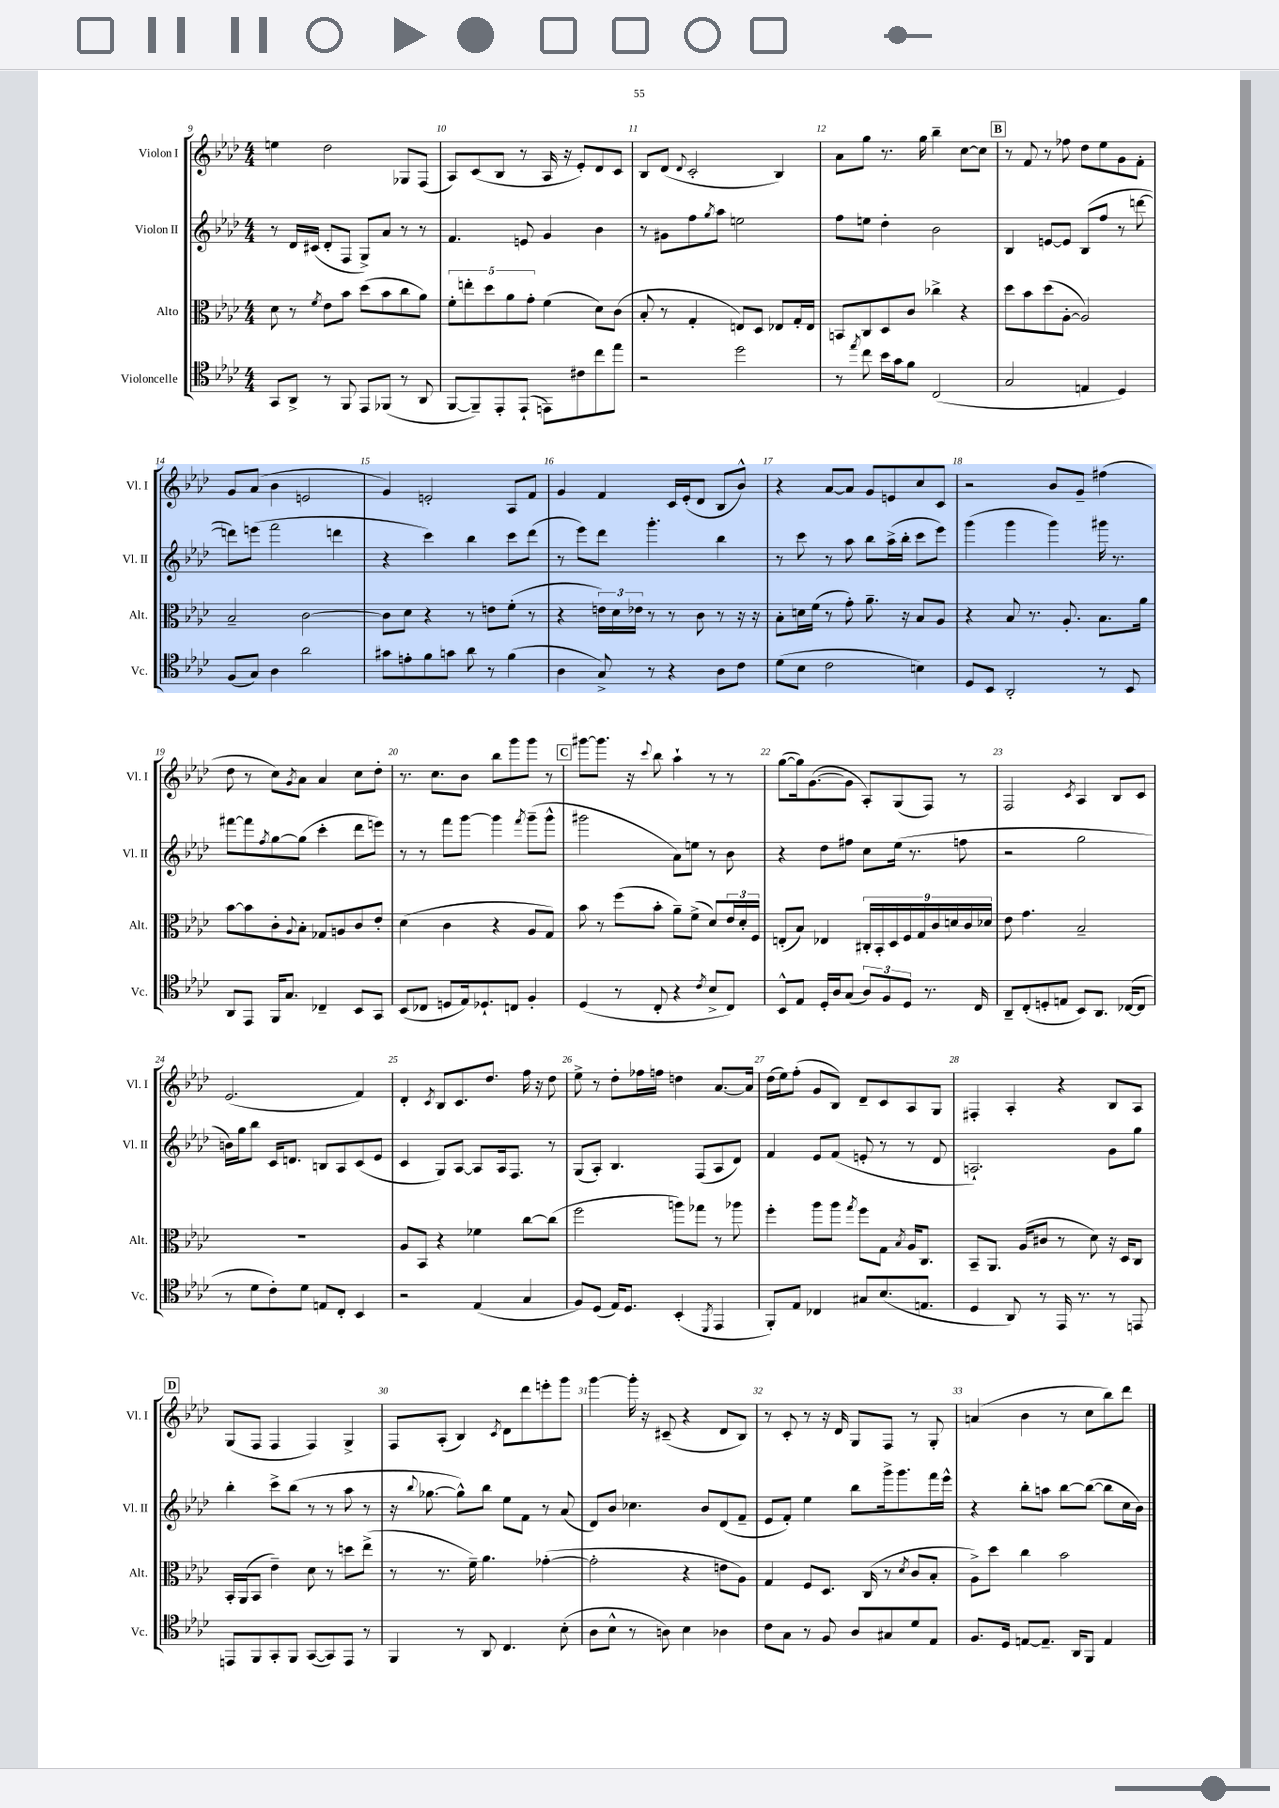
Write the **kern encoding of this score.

**kern	**kern	**kern	**kern
*part4	*part3	*part2	*part1
*staff4	*staff3	*staff2	*staff1
*I"Violoncelle	*I"Alto	*I"Violon II	*I"Violon I
*I'Vc.	*I'Alt.	*I'Vl. II	*I'Vl. I
*clefC4	*clefC3	*clefG2	*clefG2
*k[b-e-a-d-]	*k[b-e-a-d-]	*k[b-e-a-d-]	*k[b-e-a-d-]
*M4/4	*M4/4	*M4/4	*M4/4
=9	=9	=9	=9
8GG/L	8d-\	8r	4een\
8AA-^/J	8r	16d-/LL	.
.	.	(16c#X/JJ	.
.	8qf/	.	.
8r	8e-\L	8d-'/L	2dd-\
8FF/	8b-\J	8F/J	.
8EE-/L	(8dd-\L	8G^/L)	.
(8FF-X/J	8b-\	8a-/J	.
8r	8cc\	8r	8G-X/L
8AA-/	8a-\J)	8r	(8F/J
=10	=10	=10	=10
[8FF/L	10f'\L	4.f/	8A-/L)
.	10een'\	.	.
8FF~/])	.	.	(8c/
.	10dd-\	.	.
8EE-'/	.	.	8B-/J
.	10a-\	.	.
(8EE-`/J	.	8en/	8r
.	10g'\J	.	.
8EEn\L)	(4f\	4g/	16A-/
.	.	.	16r
8c#X\	.	.	8e-'/L)
8cc\	8d-\L)	4b-\	8d-/
8ee-\J	(8c\J	.	8c/J
=11	=11	=11	=11
2r	8B-'/	8r	8B-/L
.	8r	8g#X\L	(8d-/J
.	.	.	8qqd-/
.	4G'/	8ff\	2c'/
.	.	8qgg/	.
.	.	8aa-\J	.
2dd-\	8En/L)	2een\	.
.	8D-/J	.	.
.	8E-X/L	.	4B-/)
.	16G'/L	.	.
.	16E-/JJ	.	.
=12	=12	=12	=12
8r	8BBn/L	8ff\L	8a-\L
8qee-/	.	.	.
8cc\	8C/	8een\J	8gg\J
16b-\LL	8D-/	4dd-'\	8.r
16g\J	.	.	.
8f\J	8c/J	.	.
.	.	.	16gg\
(2C/	4cc-X^\	2b-\	4bb-~\
.	4r	.	[8cc\L
.	.	.	8cc\J]
!!LO:REH:place=s1:t=B
=13	=13	=13	=13
2G/	8dd-\L	4B-/	8r
.	8b-\	.	8f/
.	(8dd-\	[8en/L	8r
.	[8A-'\J	8e/J]	8ff-X\
4En/	2A-/])	(8B-/L	8dd-\L
.	.	8ff/J	8ee-\
4D-/)	.	8r	8g\
.	.	[8dddn\	8f'\J
!!LO:LB:g=z
=14	=14	=14	=14
(8F/L	2B-~/	8dddn\L])	8g/L
8G/J)	.	(8eeen\J	(8a-/J
4A-\	.	2fff\	4b-\
2a-\	[2c\	.	2en/
.	.	4dddn\	.
=15	=15	=15	=15
8g#X\L	8c\L]	4r	4g/)
8en'\	8d-\J	.	.
8f\	4r	4ccc\)	2en'/
8gn\J	.	.	.
8a-\	8r	4bb-\	.
8r	8en\L	.	.
(4f\	(8f'\J	8ccc\L	8A-/L
.	8r	(8ddd-\J	8f/J
=16	=16	=16	=16
4A-\	4r	8r	4g/
.	.	8eee-\L)	.
8G^/)	24en\LL)	8ddd-\J	4f/
.	24d-\	.	.
.	24e-X\JJ	.	.
8r	8r	4.ggg'\	.
4r	8r	.	16c/LL
.	.	.	(16e-'/J
.	8c\	.	8d-/J
8A-\L	8r	4bb-\	8B-/L
8c\J	16r	.	8b-^^/J)
.	16r	.	.
=17	=17	=17	=17
(8d-\L	8B-'\L	8r	4r
8B-\J	16dn\L	8ccc\	.
.	(16f\JJ	.	.
2c\	8r	8r	[8a-/L
.	8g'\)	8aa-\	8a-/J]
.	8.a-~\	8bb-\L	8g/L
.	.	(16aa-^\L	8en/
.	16r	16bb-'\JJ	.
4Bn\)	8B-/L	8ccc\L	8cc/
.	8A-/J	8eee-\J)	8c/J
=18	=18	=18	=18
8D-/L	4r	(4ggg\	2r
8BB-/J	.	.	.
2AA-'/	8B-/	4ggg\	.
.	8.r	.	.
.	.	4ggg\)	8b-/L
.	8.A-'/	.	.
.	.	.	8g~/J
8r	8.B-\L	16ggg#X\	(4ff#X\
.	.	8.r	.
8BB-/	.	.	.
.	16a-\Jk	.	.
!!LO:LB:g=z
=19	=19	=19	=19
8AA-/L	[8b-\L	[8fff#X\L	8dd-\
8EE-/J	8b-\]	8fff#\]	8r
.	.	8qff/	.
16FF/KL	8c'\	[8gg\	8cc\L)
8.G/J	.	.	.
.	8qqA-/	.	8qg/
.	8B-'\J	(8gg\J]	8a-\J
4C-X~/	8G-X/L	4ccc'\	4a-/
.	8An/	.	.
8BB-/L	8c/	8ddd-\L	8cc\L
8GG/J	8e-'/J	8eeen\J)	8dd-'\J
=20	=20	=20	=20
(8BB-/L	(4d-\	8r	8.r
8C-X/J	.	8r	.
.	.	.	8.cc\L
8Dn/L	4c\	8fff\L	.
16E-/k)	.	[8ggg\J	8b-\J
8.D-X`/	.	.	.
.	4r	4ggg\]	8bb-\L
8Cn/J	.	.	8ggg\
.	.	8qfff/	.
4F'/	8A-/L	(8ggg~\L	8ggg\J
.	8G/J)	8ggg^^\J	8r
!!LO:REH:place=s1:t=C
=21	=21	=21	=21
(4D-/	8b-\	2ggg#X\	[8ggg#X\L
.	8r	.	8.ggg#\J]
8r	(8ff\L	.	.
.	.	.	16r
.	.	.	8qqccc/
8C'/	8b-'\J	.	8bb-\
4r	8a-~\L)	8a-\L)	4aa-`\
.	(8f^\J	8een\J	.
8qc/	.	.	.
8B-^/L	8d-/L)	8r	8r
8C/J)	24e-/L	8b-\	8r
.	24d-'/	.	.
.	24F/JJ	.	.
=22	=22	=22	=22
8BB-^^/L	(8En'/L	4r	([8gg\L
8E-/J	8B-/J)	.	16gg\k])
.	.	.	([8.g\
16D-'/LL	4E-X/	8dd-\L	.
16A-/J	.	.	.
(8G/J	.	8ff#X\J	8g\J]
12A-/L)	18C#X'/LL	8cc\L	8A-'/L)
.	18BB-'/	.	.
12F/	.	.	.
.	18D-/	.	.
.	.	(16ee-\Jk	(8G/
12D-/J	18F/	.	.
.	.	8.r	.
.	18G/	.	.
8.r	.	.	8F/J)
.	18c/	.	.
.	18dn/	.	.
.	.	8ffn\	8r
.	18c/	.	.
16C/	.	.	.
.	18d-X/JJ	.	.
=23	=23	=23	=23
8AA-~/L	8e-\	2r	2F/
(8C'/	4.g\	.	.
8Dn'/	.	.	.
8En/J	.	.	.
.	.	.	8qc/
8BB-/L)	2B-~/	2gg\	4A-/
8.AA-/J	.	.	.
.	.	.	8B-/L
([16C-X/KL	.	.	.
8C-/J]	.	.	8c/J
!!LO:LB:g=z
=24	=24	=24	=24
8r	1r	16bn\LL)	(2.e-/
.	.	16gg\J	.
8d-\L	.	8bb-\J	.
8c'\)	.	16c/KL	.
.	.	8.dn/J	.
8d-\J	.	.	.
8En/L	.	8Bn/L	.
8C'/J	.	8A-/	.
4BB-/	.	(8c/	4f/)
.	.	8e-/J	.
=25	=25	=25	=25
2r	8A-/L	4c/	4d-'/
.	8BB-/J	.	.
.	.	.	8qc/
.	4r	8G/L)	8B-/L
.	.	[8A-/J	8.c/
(4E-/	4f-X\	8A-/L]	.
.	.	.	8.dd-/J
.	.	16A-/k	.
.	.	8.F/J	.
4G/	[8cc\L	.	16ff\
.	.	.	16r
.	(8cc\J]	8r	8dd-\
=26	=26	=26	=26
8F/L)	2ff\	(8G/L	8ee-^\
(8D-/J	.	8A-'/J)	8r
16E-/KL)	.	4.B-/	8dd-'\L
8.D-/J	.	.	.
.	.	.	16ff-X\L
.	.	.	16ffn\JJ
(4BB-'/	8aan\L)	.	4ddn\
.	8gg-X\J	(8F/L	.
8qDD-/	.	.	.
4EE-/	8r	8A-/	[8.a-/L
.	8aa-X\	8d-/J)	.
.	.	.	16a-/Jk]
=27	=27	=27	=27
8FF'/L)	4ff'\	4f/	(16dd-\LL
.	.	.	16ee-\J)
8E-/J	.	.	(8ff'\J
4C-X/	8aa-\L	8e-/L	8g/L
.	8aa-\J	(8f/J	8B-/J)
.	8qgg/	.	.
8G#X/L	8ff\L	8en'/	8d-~/L
(8.B-/	8G\J	8r	8c/
.	8qB-/	.	.
.	16A-/KL	8r	8A-/
8.En/J	8.C/J	.	.
.	.	8d-/	8G/J
=28	=28	=28	=28
4D-/	8BB-~/L	2.An`/)	4F#X'/
.	8.AA-/J	.	.
8AA-/)	.	.	4A-'/
.	(16A-/KL	.	.
8r	8c#X/J	.	.
16EE-/	8r	.	4r
8.r	.	.	.
.	8d-\)	.	.
8r	16r	8g\L	8B-/L
.	16D-/KL	.	.
8EEn/	8C/J	8gg\J	8A-/J
!!LO:LB:g=z
!!LO:REH:place=s1:t=D
=29	=29	=29	=29
8EEn/L	16BB-'/LL	4bb-'\	(8G/L
.	(16AA-/J	.	.
8FF/	8BB-/J	.	8F/J
8GG'/	4e-~\)	8ccc^\L	4F/
8FF/J	.	(8bb-\J	.
([8GG/L	8d-\	8r	4F/)
8GG/])	8r	8r	.
8EE/J	8ddn\L	8aa-\	4G^/
8r	(8ee-^\J	8r	.
=30	=30	=30	=30
4FF/	8r	16r	8F/L
.	.	8qqbb-/	.
.	.	[8.gg-X\	.
.	8.r	.	(8A-'/J
8r	.	8gg-^^\L])	4B-/)
.	16f~\)	.	.
8AA-/	4.a-\	8bb-\J	.
.	.	.	8qc/
4.C/	.	8ee-\L	8d-\L
.	.	8f\J	8ddd-\
.	([4g-X'\	8r	8eeen'\
(8B-'\	.	(8a-/	8ggg\J
=31	=31	=31	=31
8A-\L	2g-'\]	8d-/L)	[4ggg\
8B-^^\J	.	8b-/J	.
8r	.	4.cc-X\	16ggg'\]
.	.	.	16r
8An\)	.	.	(8c#X~/
4B-\	4r	.	4r
.	.	8b-/L	.
4A-X\	8en\L	(8d-/	8d-/L
.	8A-\J)	8f~/J	8B-/J)
=32	=32	=32	=32
8c\L	4G/	8e-/L	8r
8G\J	.	8f'/J)	8c'/
8r	8F/L	4ee-\	8r
8F/	8.D-/J	.	16r
.	.	.	16d-/
8A-/L	.	8bb-\L	8G/L
.	(16C/	.	.
8G#X/	8r	16ggg^\k	8F/J
.	.	8.ggg\	.
.	8qd-/	.	.
8d-/	8c/L	.	8r
8E-/J	8B-'/J	16fff\L	8G'/
.	.	16eee-^^\JJ	.
=33	=33	=33	=33
8.F/L	8A-^\L)	4r	(4an/
.	8dd-\J	.	.
16D-/Jk	.	.	.
[8En/L	4cc\	8bb-'\L	4b-\
8.E~/J]	.	8aan\J	.
.	2b-\	[8bb-\L	8r
16AA-/KL	.	.	.
8FF/J	.	(8bb-\J_	8cc\L
4E/	.	8bb-\L]	8bb-\)
.	.	16cc\L	8ddd-\J
.	.	16b-\JJ)	.
==	==	==	==
*-	*-	*-	*-
